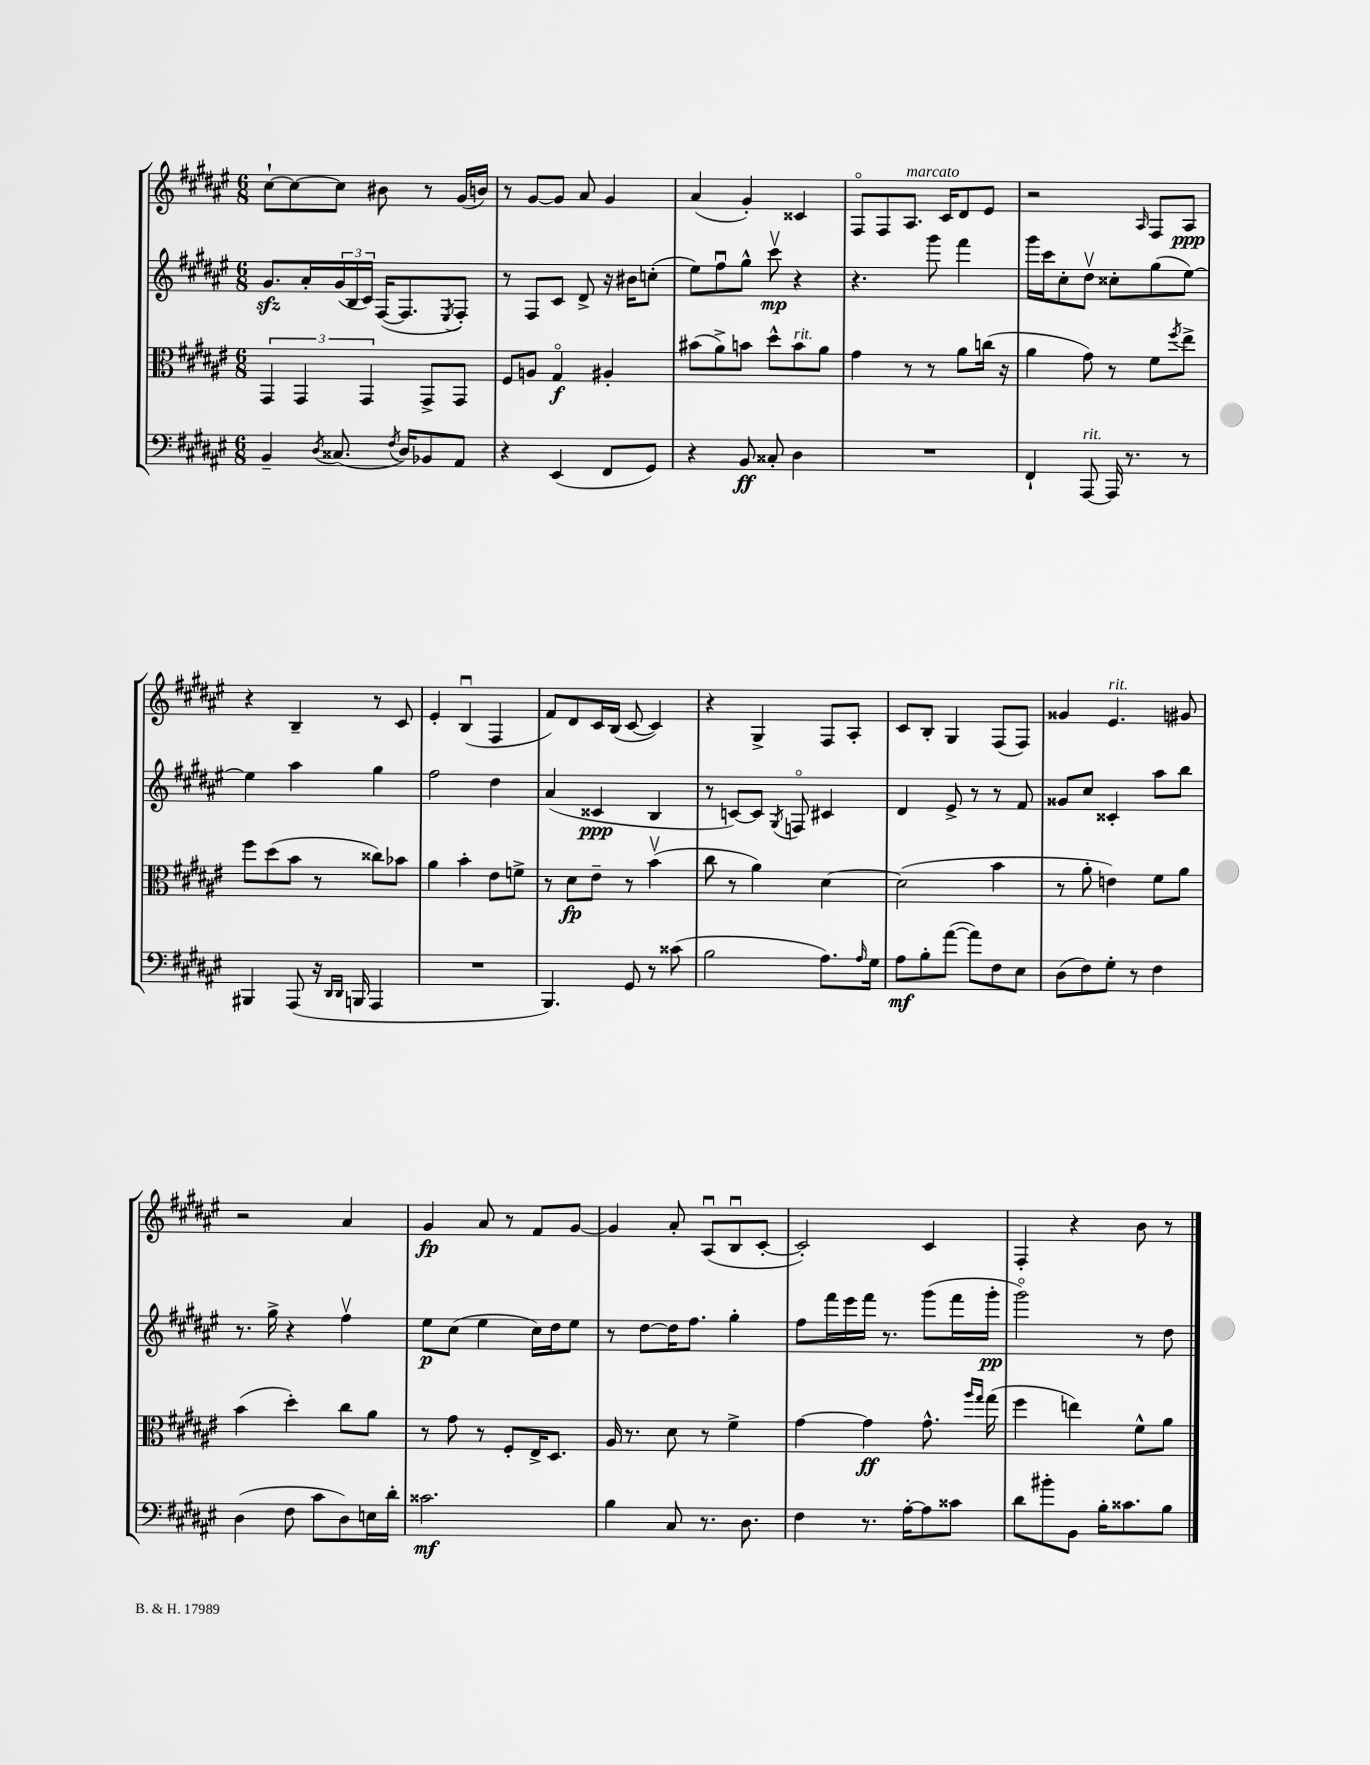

**kern	**kern	**kern	**kern
*staff4	*staff3	*staff2	*staff1
*clefF4	*clefC3	*clefG2	*clefG2
*k[f#c#g#d#a#e#]	*k[f#c#g#d#a#e#]	*k[f#c#g#d#a#e#]	*k[f#c#g#d#a#e#]
*M6/8	*M6/8	*M6/8	*M6/8
4BB~	6GG#	8.g#	[8cc#`
.	.	.	8cc#_
.	6GG#	.	.
.	.	16a#'	.
8qD#	.	.	.
(8.C##	.	(24g#	8cc#]
.	.	24B	.
.	6GG#	24c#)	.
.	.	([16F#	8b#
8qF#	.	.	.
16D#)	.	8.F#]	.
8BB-	8GG#^	.	8r
.	.	8qE#	.
8AA#	8GG#	8F#')	(16g#
.	.	.	16b)
=	=	=	=
4r	8F#	8r	8r
.	8A	8F#	[8g#
(4EE#	4G#o	8c#	8g#]
.	.	8d#^	8a#
8FF#	4A#'	16r	4g#
.	.	16b#	.
8GG#)	.	(8cc'	.
=	=	=	=
4r	(8b#	8ee#)	(4a#
.	8a#^)	8ff#u	.
8BB	8b	8gg#^^	4g#')
8C##'	8dd#^^	8ccc#v	.
4D#	8b	4r	4c##
.	8a#	.	.
=	=	=	=
2.r	4g#	4.r	8F#o
.	.	.	8F#
.	8r	.	8.A#
.	8r	8ggg#	.
.	.	.	16c#
.	8a#	4fff#	8d#
.	(16cc	.	8e#
.	16r	.	.
=	=	=	=
4FF#`	4a#	16ggg#	2r
.	.	16ccc#	.
.	.	8cc#'	.
[8AAA#	8g#)	8dd#v	.
16AAA#]	8r	8cc##'	.
8.r	.	.	.
.	.	.	16qqA#
.	8f#	(8gg#	8F#
.	8qff#	.	.
8r	8ee#^	[8ee#)	8A#
=	=	=	=
4BBB#	8ff#	4ee#]	4r
.	(8dd#	.	.
(8AAA#	8b	4aa#	4B~
16r	8r	.	.
16qqDD#	.	.	.
16qqDD#	.	.	.
16BBB	.	.	.
4AAA#	8cc##)	4gg#	8r
.	8b-	.	8c#
=	=	=	=
2.r	4a#	2ff#	4e#'
.	4b'	.	(4Bu
.	8e#	4dd#	4F#
.	8f^	.	.
=	=	=	=
4.BBB)	8r	(4a#	8f#)
.	8d#	.	8d#
.	8e#~	4c##	16c#
.	.	.	(16B
8GG#	8r	.	[8c#
8r	(4bv	4B	4c#])
(8c##	.	.	.
=	=	=	=
2B	8cc#	8r	4r
.	8r	[8c)	.
.	4a#)	8c]	4G#^
.	.	8qG#	.
.	.	8Fo	.
8.A#)	[4d#	4c#	8F#
.	.	.	8A#'
16qqA#	.	.	.
16G#	.	.	.
=	=	=	=
8A#	(2d#]	4d#	8c#
8B'	.	.	8B'
([8a#	.	8e#^	4G#
8a#])	.	8r	.
8F#	4b	8r	(8F#
8E#	.	8f#	8F#)
=	=	=	=
(8D#	8r	8g##	4g##
8F#)	8a#'	8cc#	.
8G#'	4e)	4c##'	4.e#
8r	.	.	.
4F#	8f#	8aa#	.
.	8a#	8bb	8g#
=	=	=	=
(4D#	(4b	8.r	2r
.	.	16gg#^	.
8F#	4dd#')	4r	.
8c#	.	.	.
8D#)	8cc#	4ff#v	4a#
16E	8a#	.	.
16d#'	.	.	.
=	=	=	=
2.c##	8r	8ee#	4g#
.	8g#	(8cc#	.
.	8r	4ee#	8a#
.	8F#'	.	8r
.	16E#^	16cc#)	8f#
.	8.D#	16dd#	.
.	.	8ee#	[8g#
=	=	=	=
4B	16A#	8r	4g#]
.	8.r	.	.
.	.	[8dd#	.
8C#	8d#	16dd#]	8a#'
.	.	8.ff#	.
8.r	8r	.	(8A#u
.	4f#^	4gg#'	8Bu
8.D#	.	.	.
.	.	.	[8c#'
=	=	=	=
4F#	[4g#	8ff#	2c#'])
.	.	16fff#	.
.	.	16eee#	.
8.r	4g#]	16fff#	.
.	.	8.r	.
[16A#'	.	.	.
8A#]	8.g#^^	(8ggg#	4c#
8c##	.	16fff#	.
.	16qqaa#	.	.
.	16qqgg#	.	.
.	(16gg#	16ggg#'	.
=	=	=	=
8d#	4ff#	2ggg#o)	4F#'
8b#'	.	.	.
8BB	4ee)	.	4r
16B'	.	.	.
8.c##	.	.	.
.	8f#^^	8r	8b
8B	8a#	8dd#	8r
==	==	==	==
*-	*-	*-	*-
